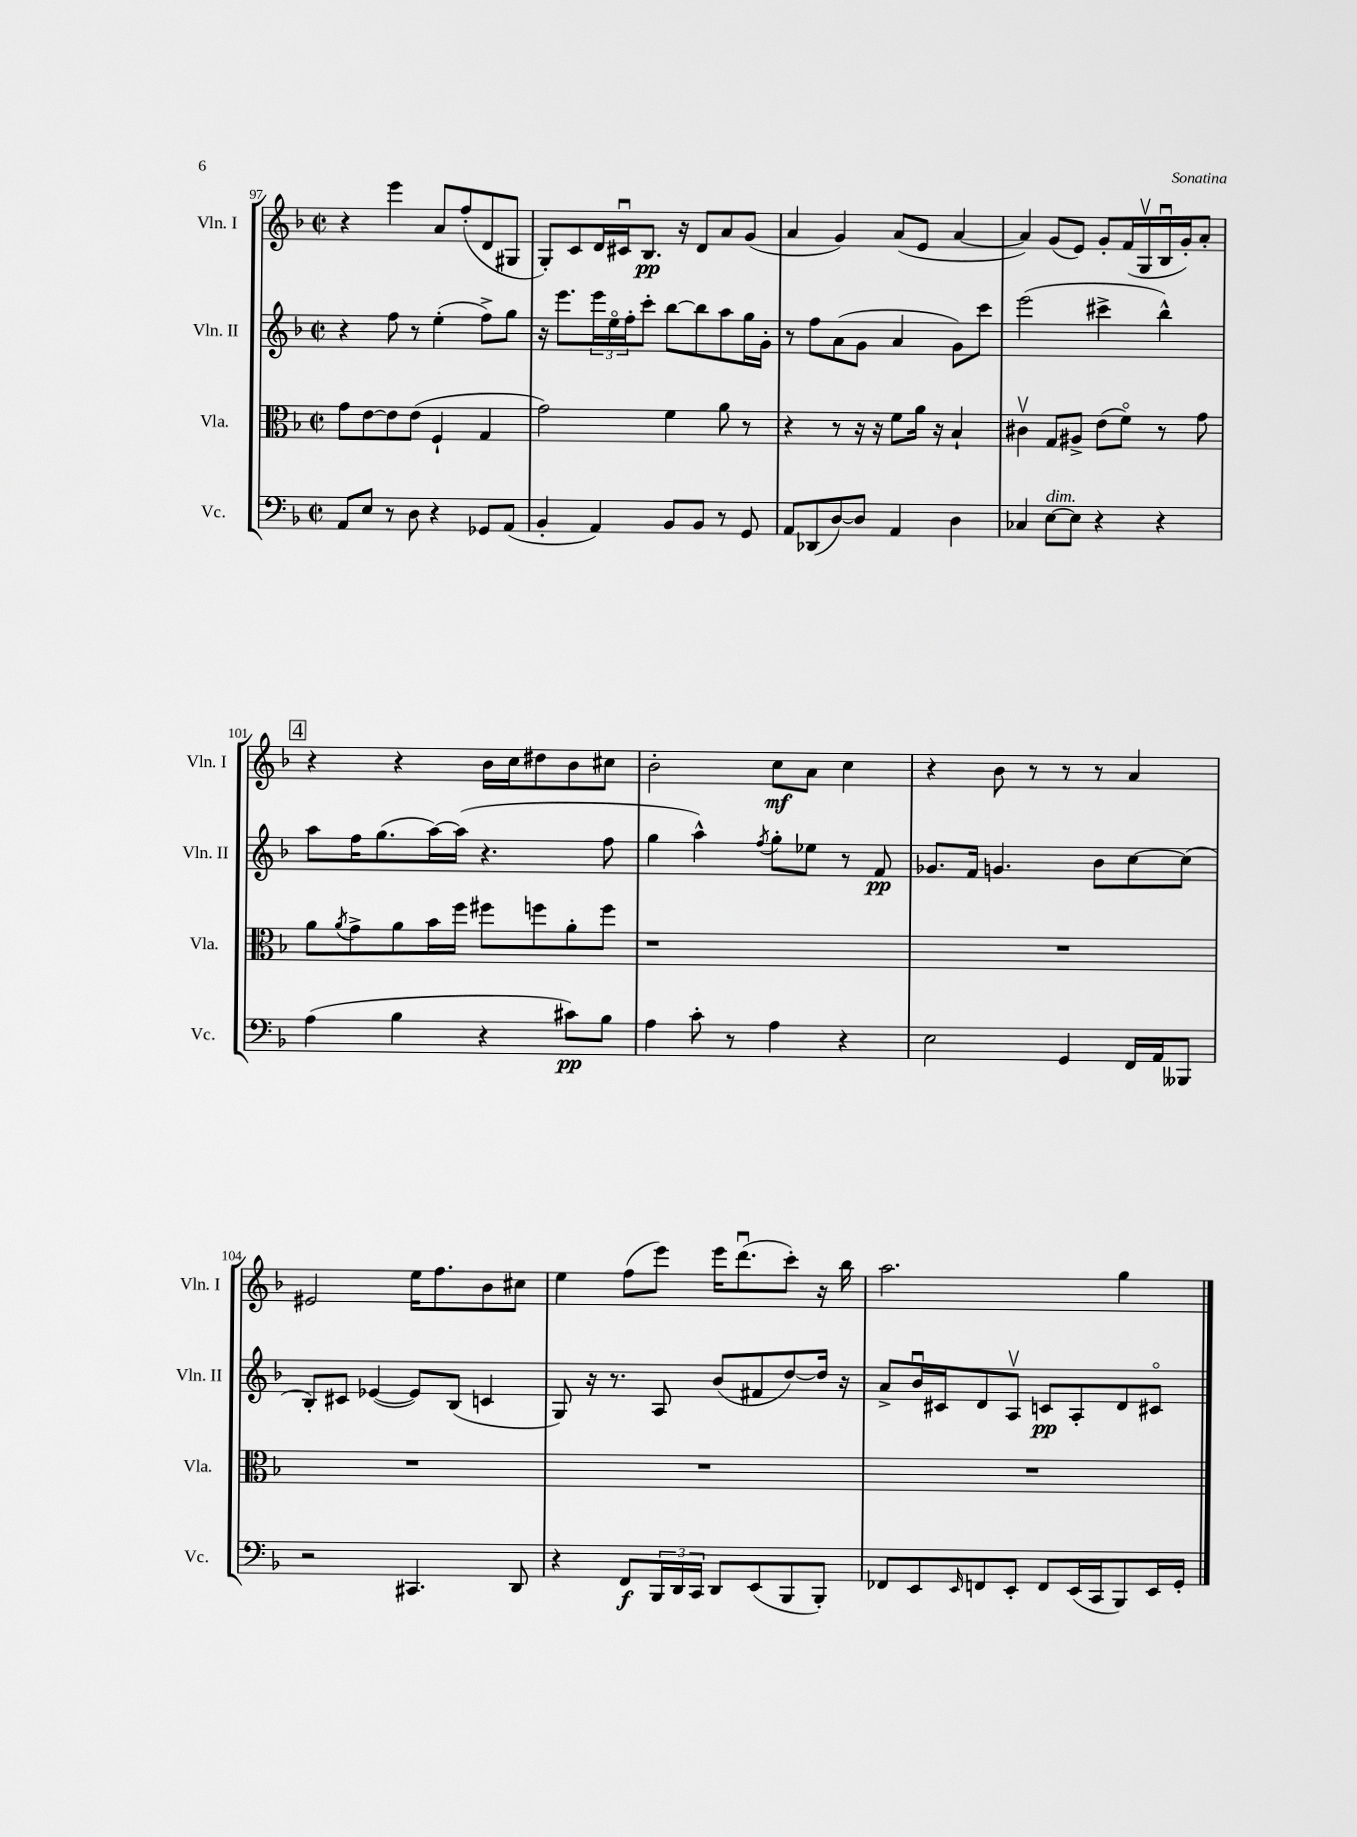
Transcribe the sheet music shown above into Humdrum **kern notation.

**kern	**kern	**kern	**kern
*staff4	*staff3	*staff2	*staff1
*clefF4	*clefC3	*clefG2	*clefG2
*k[b-]	*k[b-]	*k[b-]	*k[b-]
*M2/2	*M2/2	*M2/2	*M2/2
*met(c|)	*met(c|)	*met(c|)	*met(c|)
8AA	8g	4r	4r
8E	[8e	.	.
8r	8e]	8ff	4eee
8D	(8e	8r	.
4r	4F`	(4ee'	8a
.	.	.	(8ff'
8GG-	4G	8ff^)	8d
(8AA	.	8gg	8G#
=	=	=	=
4BB-'	2g)	16r	8G')
.	.	8.eee	.
.	.	.	8c
4AA)	.	24eee	16d
.	.	24eeo	.
.	.	.	16c#u
.	.	24ff'	.
.	.	8ccc'	8.B-
8BB-	4f	[8bb-	.
.	.	.	16r
8BB-	.	8bb-]	8d
8r	8a	8aa	8a
8GG	8r	16gg	(8g
.	.	16g'	.
=	=	=	=
8AA	4r	8r	4a
(8DD-	.	8ff	.
[8D)	8r	(8a	4g)
8D]	16r	8g	.
.	16r	.	.
4AA	8f	4a	(8a
.	16a	.	8e
.	16r	.	.
4D	4B-`	8g)	[4a
.	.	8ccc	.
=	=	=	=
4C-	4c#v	(2eee	4a])
[8E	8G	.	(8g
8E]	8A#^	.	8e)
4r	(8e	4ccc#^	8g'
.	8fo)	.	(16f
.	.	.	16Gv
4r	8r	4bb-^^)	16B-u
.	.	.	16g')
.	8g	.	8a'
=	=	=	=
(4A	8a	8aa	4r
.	8qa	.	.
.	8g^	16ff	.
.	.	(8.gg	.
4B-	8a	.	4r
.	16b-	[16aa)	.
.	16ff	(16aa]	.
4r	8ff#	4.r	16b-
.	.	.	16cc
.	8ff	.	8dd#
8c#)	8a'	.	8b-
8B-	8ff	8ff	8cc#
=	=	=	=
4A	1r	4gg	2b-'
8c'	.	4aa^^)	.
8r	.	.	.
.	.	8qff	.
4A	.	8gg'	8cc
.	.	8ee-	8a
4r	.	8r	4cc
.	.	8f	.
=	=	=	=
2E	1r	8.g-	4r
.	.	16f	.
.	.	4.g	8b-
.	.	.	8r
4GG	.	.	8r
.	.	8b-	8r
16FF	.	[8cc	4a
16AA	.	.	.
8BBB--	.	(8cc]	.
=	=	=	=
2r	1r	8B-')	2e#
.	.	8c#	.
.	.	([4e-	.
4.CC#	.	8e-])	16ee
.	.	.	8.ff
.	.	(8B-	.
.	.	4c	8b-
8DD	.	.	8cc#
=	=	=	=
4r	1r	8G)	4ee
.	.	16r	.
.	.	8.r	.
8FF	.	.	(8ff
24BBB-	.	8A	8eee)
24DD	.	.	.
24CC	.	.	.
8DD	.	(8b-	16eee
.	.	.	(8.dddu
(8EE	.	8f#	.
8BBB-	.	[8dd)	8ccc')
8BBB-')	.	16dd]	16r
.	.	16r	16bb-
=	=	=	=
8FF-	1r	8a^	2.aa
8EE	.	16b-u	.
.	.	16c#	.
16qqEE	.	.	.
8FF	.	8d	.
8EE'	.	8Av	.
8FF	.	8c	.
(16EE	.	8A'	.
16CC	.	.	.
8BBB-)	.	8d	4gg
16EE	.	8c#o	.
16GG'	.	.	.
==	==	==	==
*-	*-	*-	*-
